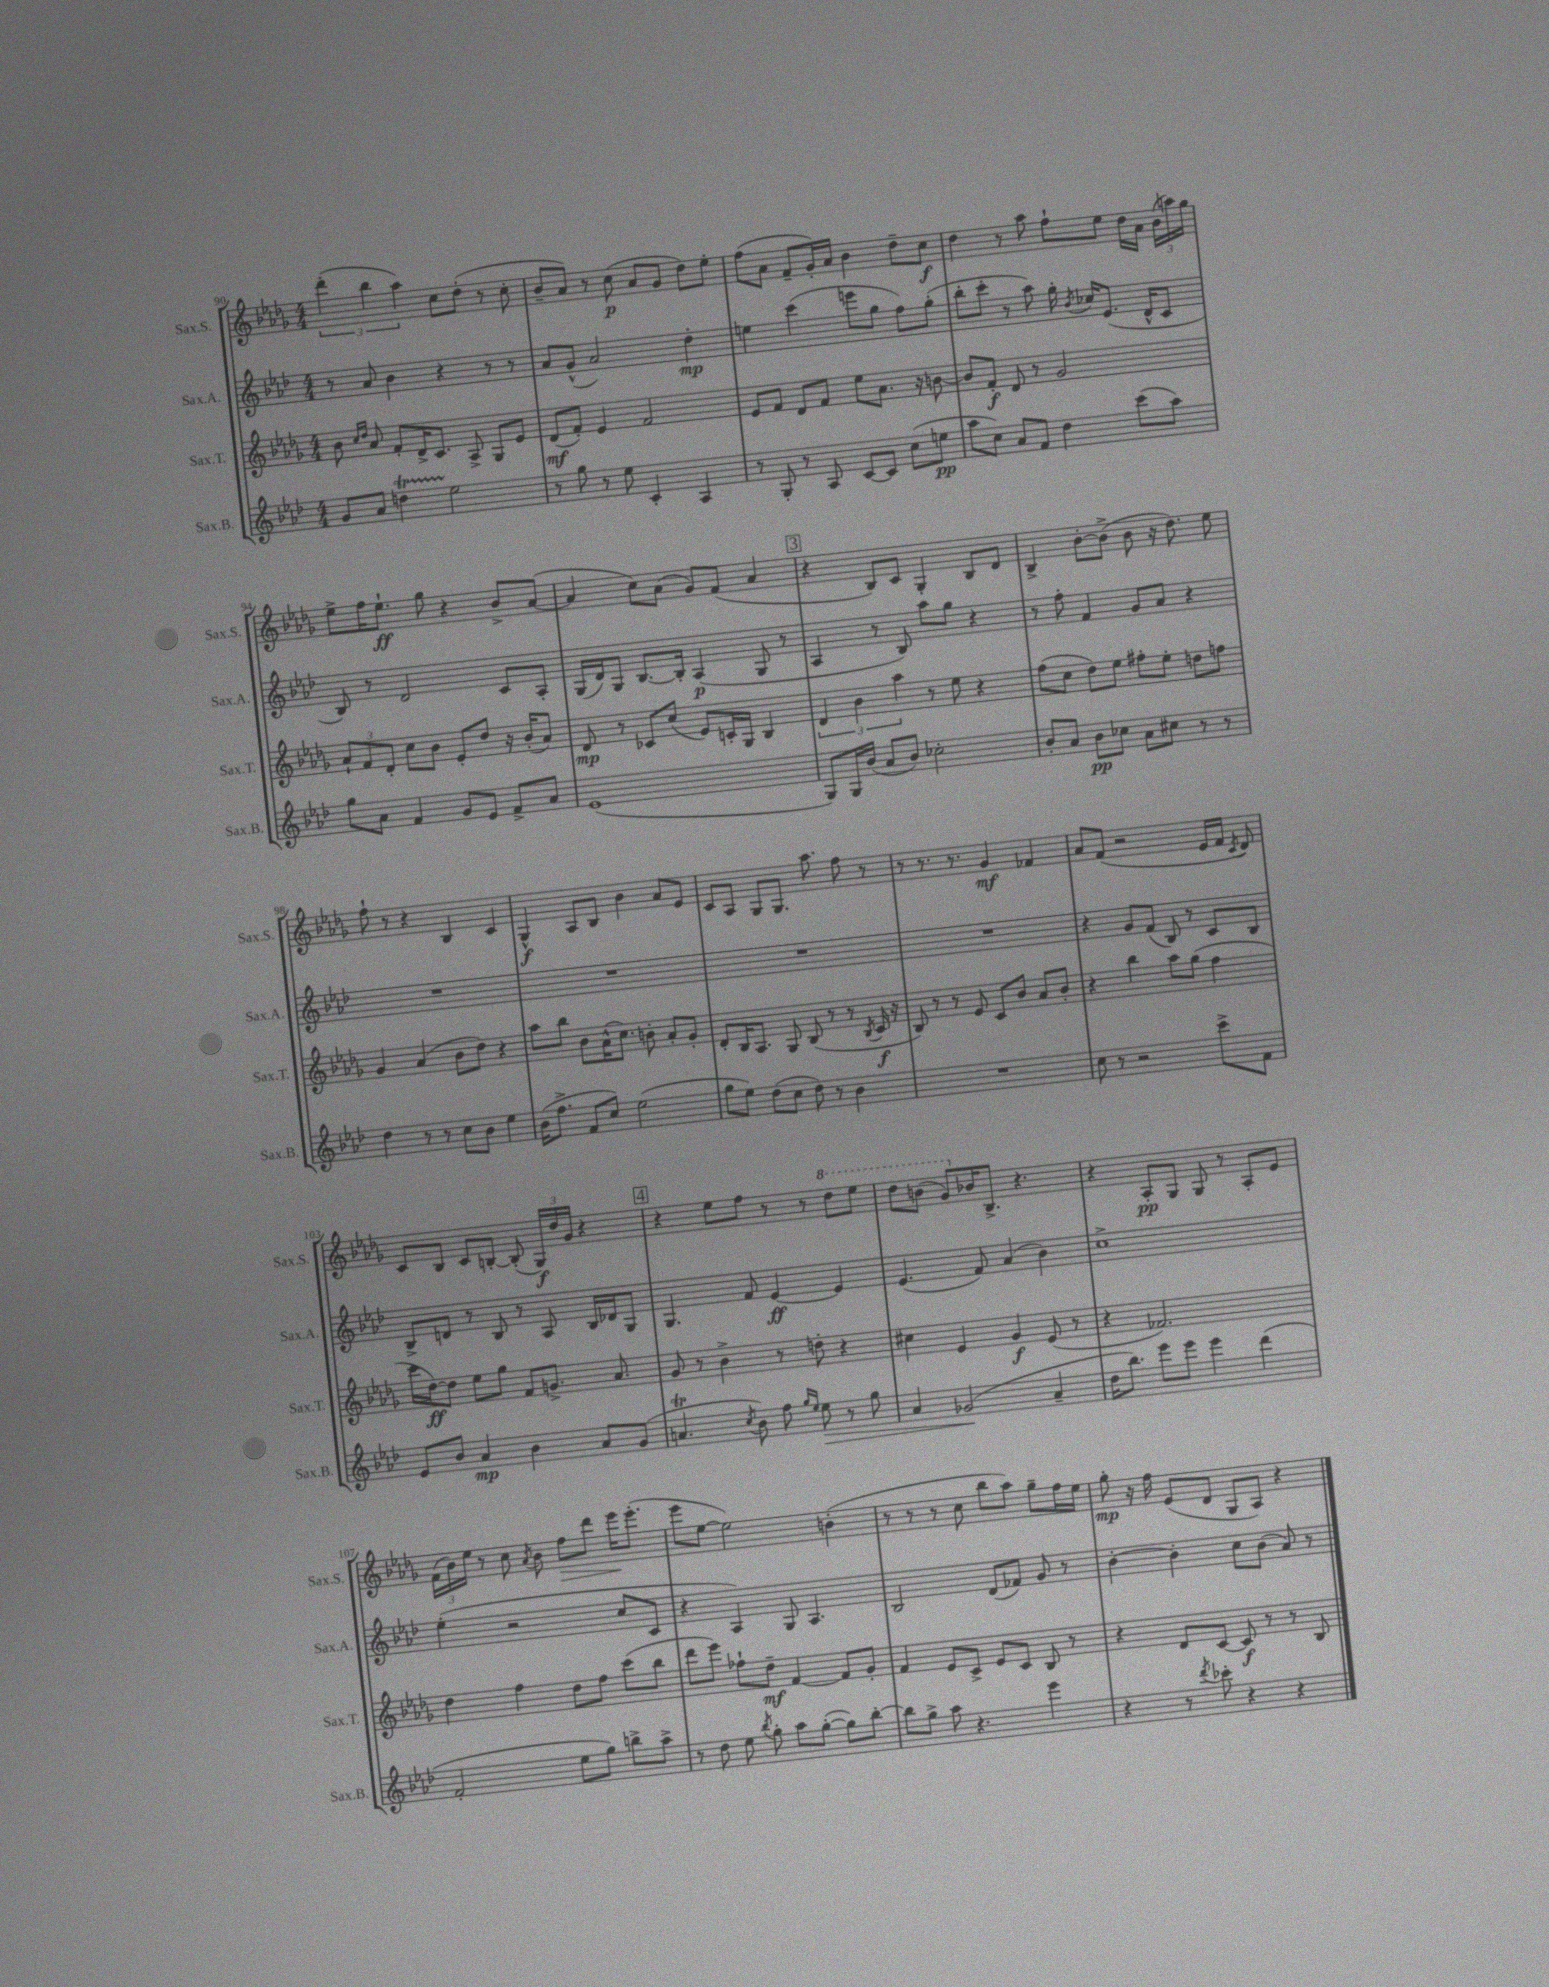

**kern	**kern	**kern	**kern
*staff4	*staff3	*staff2	*staff1
*clefG2	*clefG2	*clefG2	*clefG2
*k[b-e-a-d-]	*k[b-e-a-d-g-]	*k[b-e-a-d-]	*k[b-e-a-d-g-]
*M4/4	*M4/4	*M4/4	*M4/4
8g	8b-	8r	(6ddd-'
.	16qqcc	.	.
.	16qqdd-	.	.
8a-	8a-	8a-	.
.	.	.	6bb-
4dd	8f'	4b-	.
.	.	.	6aa-)
.	16d-^	.	.
.	8.c	.	.
2ee-	.	4r	8cc
.	8A-^	.	(8dd-'
.	8G-	8r	8r
.	8e-	8r	8cc'
=	=	=	=
8r	(8d-	8a-	8b-~
8gg	8f')	(8g^^	8a-)
8r	4e-	2a-)	8r
8ee-	.	.	(8cc
4c'	2f	.	8a-
.	.	.	8g-
4A-	.	4dd-'	8dd-)
.	.	.	8ee-'
=	=	=	=
8r	8e-	4ee	(8ff
8G'	8f	.	8a-
8r	8d-	(4ccc	8f~
8A-	8f	.	16g-')
.	.	.	16a-
[8c	8ee-	8eee	4b-
8c]	8.a-	8gg	.
(8cc	.	8ff)	8dd-~
.	16r	.	.
8ee	[8b	(8gg'	8cc
=	=	=	=
8aa-	8b]	8bb-'	4dd-
8cc)	8f'	8ccc'	.
8a-	8d-	8r	8r
8f	8r	8aa-)	8aa-
4dd-	2g-	16gg'	8ff`
.	.	8qb-	.
.	.	16cc-	.
.	.	(8.e-	8ee-
(8ccc	.	.	16dd-
.	.	16d-^^	16a-
8aa-)	.	8c	(24b-
.	.	.	24aa)
.	.	.	24gg-
=	=	=	=
8gg	12a-`	8B-)	8ee-^
.	12f	.	.
8a-	.	8r	16ff
.	12d-'	.	.
.	.	.	8.ee-`
4f	8cc	2d-	.
.	8b-	.	8gg-
8g	8e-'	.	4r
8e-	8dd-	.	.
8f^	16r	8c	8b-^
.	(16b-'	.	.
8a-	8a-)	8A-'	([8a-
=	=	=	=
(1e-	8d-	(16G	4a-]
.	.	16d-)	.
.	8r	8G	.
.	8c-	[8.B-	8cc)
.	(8cc	.	(8a-
.	.	16B-']	.
.	8e-)	(4A-	8g-)
.	16c'	.	(8f
.	16G-	.	.
.	4B-	8G	4a-
.	.	8r	.
=	=	=	=
8G)	6d-	4A-	4r
16G	.	.	.
.	6b-	.	.
(16b-	.	.	.
8a-	.	8r	8B-)
.	6aa-	.	.
8b-)	.	8B-)	8c
2cc-'	8r	8aa-	4G-'
.	8ee-	8gg	.
.	4r	4r	8B-
.	.	.	8d-
=	=	=	=
8b-'	(8ff	8r	4B-^
8a-	8cc	8ff'	.
8b-	8dd-)	4f	[8b-'
8cc-	8ee-	.	(8b-^]
8a-	8ff#'	8g	8b-
8cc#	8ee-'	8a-	16r
.	.	.	8.dd-)
8r	8dd	4r	.
8r	8ff	.	8ee-
=	=	=	=
4dd-	4g-	1r	8ff`
.	.	.	8r
8r	(4a-	.	4r
8r	.	.	.
8cc	8b-	.	4B-
8b-	8dd-)	.	.
4ee-	4r	.	4c
=	=	=	=
(16b-	8aa-	1r	4G-^^
8.ff^	.	.	.
.	8bb-	.	.
8f	8b-	.	8A-
8cc)	(16a-^^	.	8B-
.	8.cc)	.	.
(2ee-	.	.	4b-
.	8b'	.	.
.	8a-'	.	8a-
.	8g-'	.	8e-
=	=	=	=
8gg	8d-'	1r	8c
8ee-)	16B-	.	8A-
.	8.A-	.	.
(8dd-	.	.	8G-
8cc	8G-	.	8.G-
8dd-)	(8B-	.	.
.	.	.	8.aa-
8r	8r	.	.
4b-	8r	.	8ff
.	8qB-	.	.
.	16c	.	8r
.	16r	.	.
=	=	=	=
1r	8B-)	1r	8r
.	8r	.	8.r
.	8r	.	.
.	.	.	8.r
.	8e-	.	.
.	8c	.	4g-
.	8b-	.	.
.	8a-	.	4f-
.	8b-'	.	.
=	=	=	=
8cc	4r	4r	8a-
8r	.	.	(8f
2r	4bb-	8g	2r
.	.	(8f	.
.	8aa-	8B-)	.
.	(8gg-	8r	.
8ccc^	4ff	8c	16e-
.	.	.	16f
.	.	.	8qc
8f	.	8B-	8d-)
=	=	=	=
8e-	16ccc	8B-^	8c
.	[16dd-)	.	.
8b-	8dd-]	8d	8B-
4a-	8ee-	8r	8c
.	8gg-	8B-	[8B'
4b-	8f	8r	(8B']
.	8.g^	8A-	24G-)
.	.	.	24dd-
.	.	.	24g-
8a-	.	16B-	4r
.	8.a-	16d-	.
(8g	.	8G	.
=	=	=	=
4.a	8g-	4.G	4r
.	8r	.	.
.	4b-^	.	8ee-
8qcc	.	.	.
8b-)	.	8f	8ff
8ff	8r	[4e-	8r
16qqgg	.	.	.
16qqee-	.	.	.
8ee-	8dd'	.	8r
8r	4r	4e-]	8ddd-
8gg	.	.	8eee-
=	=	=	=
4a-	4cc#	(4.e-	8ddd-
.	.	.	(8bb
(2g-	4e-	.	8gg-)
.	.	8f)	16b-
.	.	.	8.B-^
.	4g-	(4a-	.
.	.	.	4.r
4a-~	(8e-	4b-)	.
.	8r	.	.
=	=	=	=
16dd-	4r	1cc^	4r
8.bb-)	.	.	.
8eee-	2.f-)	.	8A-'
8eee-	.	.	8G-
4eee-	.	.	8G-
.	.	.	8r
(4ddd-	.	.	8A-'
.	.	.	8e-
=	=	=	=
2f'	4dd-	(4ee-'	(24f
.	.	.	24b-)
.	.	.	24ee-
.	.	.	8r
.	4ff	2r	8cc
.	.	.	8qa-
.	.	.	8b-
8ee-	8dd-	.	8ff
8gg)	8ff	.	8ddd-
8bb^	(8ccc	8cc	16eee-
.	.	.	(8.eee-'
8aa-^	8bb-	8c	.
=	=	=	=
8r	8ddd-	4r	8eee-
8dd-	8eee-)	.	[8ee-
8ee-	8ff-`	4A-)	2ee-])
8qbb-	.	.	.
8gg'	8dd-~	.	.
8aa-	[4f	8G	.
([8gg'	.	4.A-	.
8gg])	8f]	.	(4b'
[8bb-'	8g-'	.	.
=	=	=	=
8bb-]	4f	2B-	8r
8gg^	.	.	8r
8aa-	8e-	.	8r
4.r	8c^	.	8cc
.	8e-	(8d-	8bb-
.	8c	8f-)	8aa-)
4eee-	8B-	8g	8gg-~
.	8r	8r	16ff
.	.	.	16ee-
=	=	=	=
4r	4r	[4b-'	8gg-'
.	.	.	16r
.	.	.	16ff
8r	8d-	4b-']	(8e-
8qddd-	.	.	.
8ccc-'	[8c	.	8d-
4r	8c]	8cc	8G-
.	8r	(8b-	8A-)
4r	8r	8a-)	4r
.	8B-	8r	.
==	==	==	==
*-	*-	*-	*-
